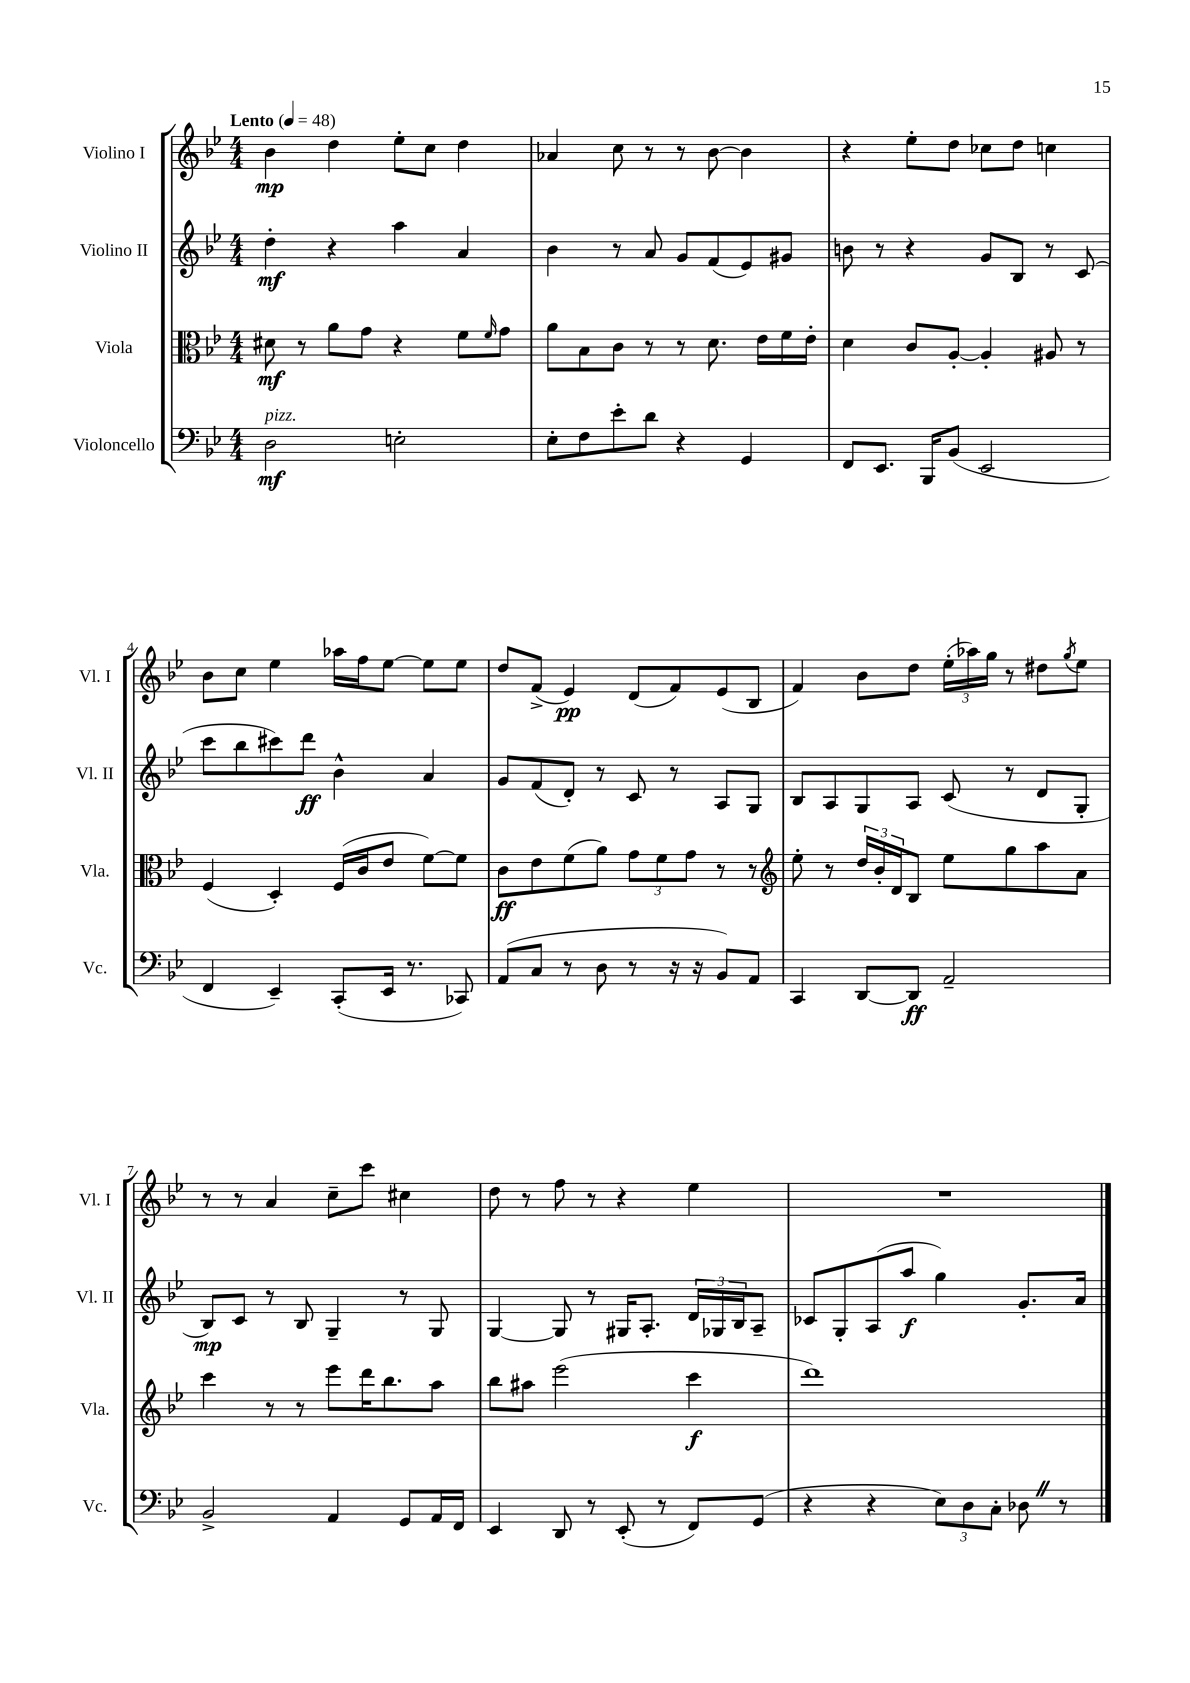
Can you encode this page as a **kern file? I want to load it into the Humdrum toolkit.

**kern	**kern	**kern	**kern
*staff4	*staff3	*staff2	*staff1
*clefF4	*clefC3	*clefG2	*clefG2
*k[b-e-]	*k[b-e-]	*k[b-e-]	*k[b-e-]
*M4/4	*M4/4	*M4/4	*M4/4
*MM48	*MM48	*MM48	*MM48
2D\	8d#\	4dd'\	4b-\
.	8r	.	.
.	8a\L	4r	4dd\
.	8g\J	.	.
2E'\	4r	4aa\	8ee-'\L
.	.	.	8cc\J
.	8f\L	4a/	4dd\
.	16qqf/	.	.
.	8g\J	.	.
=	=	=	=
8E-'\L	8a\L	4b-\	4a-/
8F\	8B-\	.	.
8e-'\	8c\J	8r	8cc\
8d\J	8r	8a/	8r
4r	8r	8g/L	8r
.	8.d\	(8f/	[8b-\
4GG/	.	8e-/)	4b-\]
.	16e-\LL	.	.
.	16f\	8g#/J	.
.	16e-'\JJ	.	.
=	=	=	=
8FF/L	4d\	8b\	4r
8.EE-/J	.	8r	.
.	8c/L	4r	8ee-'\L
16BBB-/LK	.	.	.
(8BB-/J	[8A'/J	.	8dd\J
2EE-/	4A'/]	8g/L	8cc-\L
.	.	8B-/J	8dd\J
.	8A#/	8r	4cc\
.	8r	(8c/	.
=	=	=	=
4FF/	(4F/	8ccc\L	8b-\L
.	.	8bb-\	8cc\J
4EE-~/)	4D'/)	8ccc#\)	4ee-\
.	.	8ddd\J	.
(8CC'/L	(16F/LL	4b-^^\	16aa-\LL
.	16c/J	.	16ff\J
16EE-/Jk	8e-/J	.	[8ee-\J
8.r	.	.	.
.	[8f\L)	4a/	8ee-\]L
8CC-/)	8f\]J	.	8ee-\J
=	=	=	=
(8AA/L	8c\L	8g/L	8dd/L
8C/J	8e-\	(8f/	(8f^/J
8r	(8f\	8d'/J)	4e-/)
8D\	8a\J)	8r	.
8r	12g\L	8c/	(8d/L
.	12f\	.	.
16r	.	8r	8f/)
.	12g\J	.	.
16r	.	.	.
8BB-/L)	8r	8A/L	(8e-/
8AA/J	8r	8G/J	8B-/J
=	=	=	=
*	*clefG2	*	*
4CC/	8ee-'\	8B-/L	4f/)
.	8r	8A/	.
[8DD/L	24dd/LL	8G/	8b-\L
.	24b-'/	.	.
.	24d/J	.	.
8DD/]J	8B-/J	8A/J	8dd\J
2AA~/	8ee-\L	(8c/	(24ee-'\LL
.	.	.	24aa-\)
.	.	.	24gg\JJ
.	8gg\	8r	8r
.	8aa\	8d/L	8dd#\L
.	.	.	8qgg/
.	8a\J	8G'/J	8ee-\J
=	=	=	=
2BB-^/	4ccc\	8B-/L)	8r
.	.	8c/J	8r
.	8r	8r	4a/
.	8r	8B-/	.
4AA/	8eee-\L	4G~/	8cc~\L
.	16ddd\K	.	8ccc\J
.	8.bb-\	.	.
8GG/L	.	8r	4cc#\
16AA/L	8aa\J	8G/	.
16FF/JJ	.	.	.
=	=	=	=
4EE-/	8bb-\L	[4G/	8dd\
.	8aa#\J	.	8r
8DD/	(2eee-\	8G/]	8ff\
8r	.	8r	8r
(8EE-'/	.	16G#/LK	4r
.	.	8.A'/J	.
8r	.	.	.
8FF/L)	4ccc\	24d/LL	4ee-\
.	.	24G-/	.
.	.	24B-/J	.
(8GG/J	.	8A~/J	.
=	=	=	=
4r	1ddd)	8c-/L	1r
.	.	8G'/	.
4r	.	(8A/	.
.	.	8aa/J	.
12E-\L)	.	4gg\)	.
12D\	.	.	.
12C'\J	.	.	.
8D-\	.	8.g'/L	.
8r	.	.	.
.	.	16a/Jk	.
==	==	==	==
*-	*-	*-	*-
